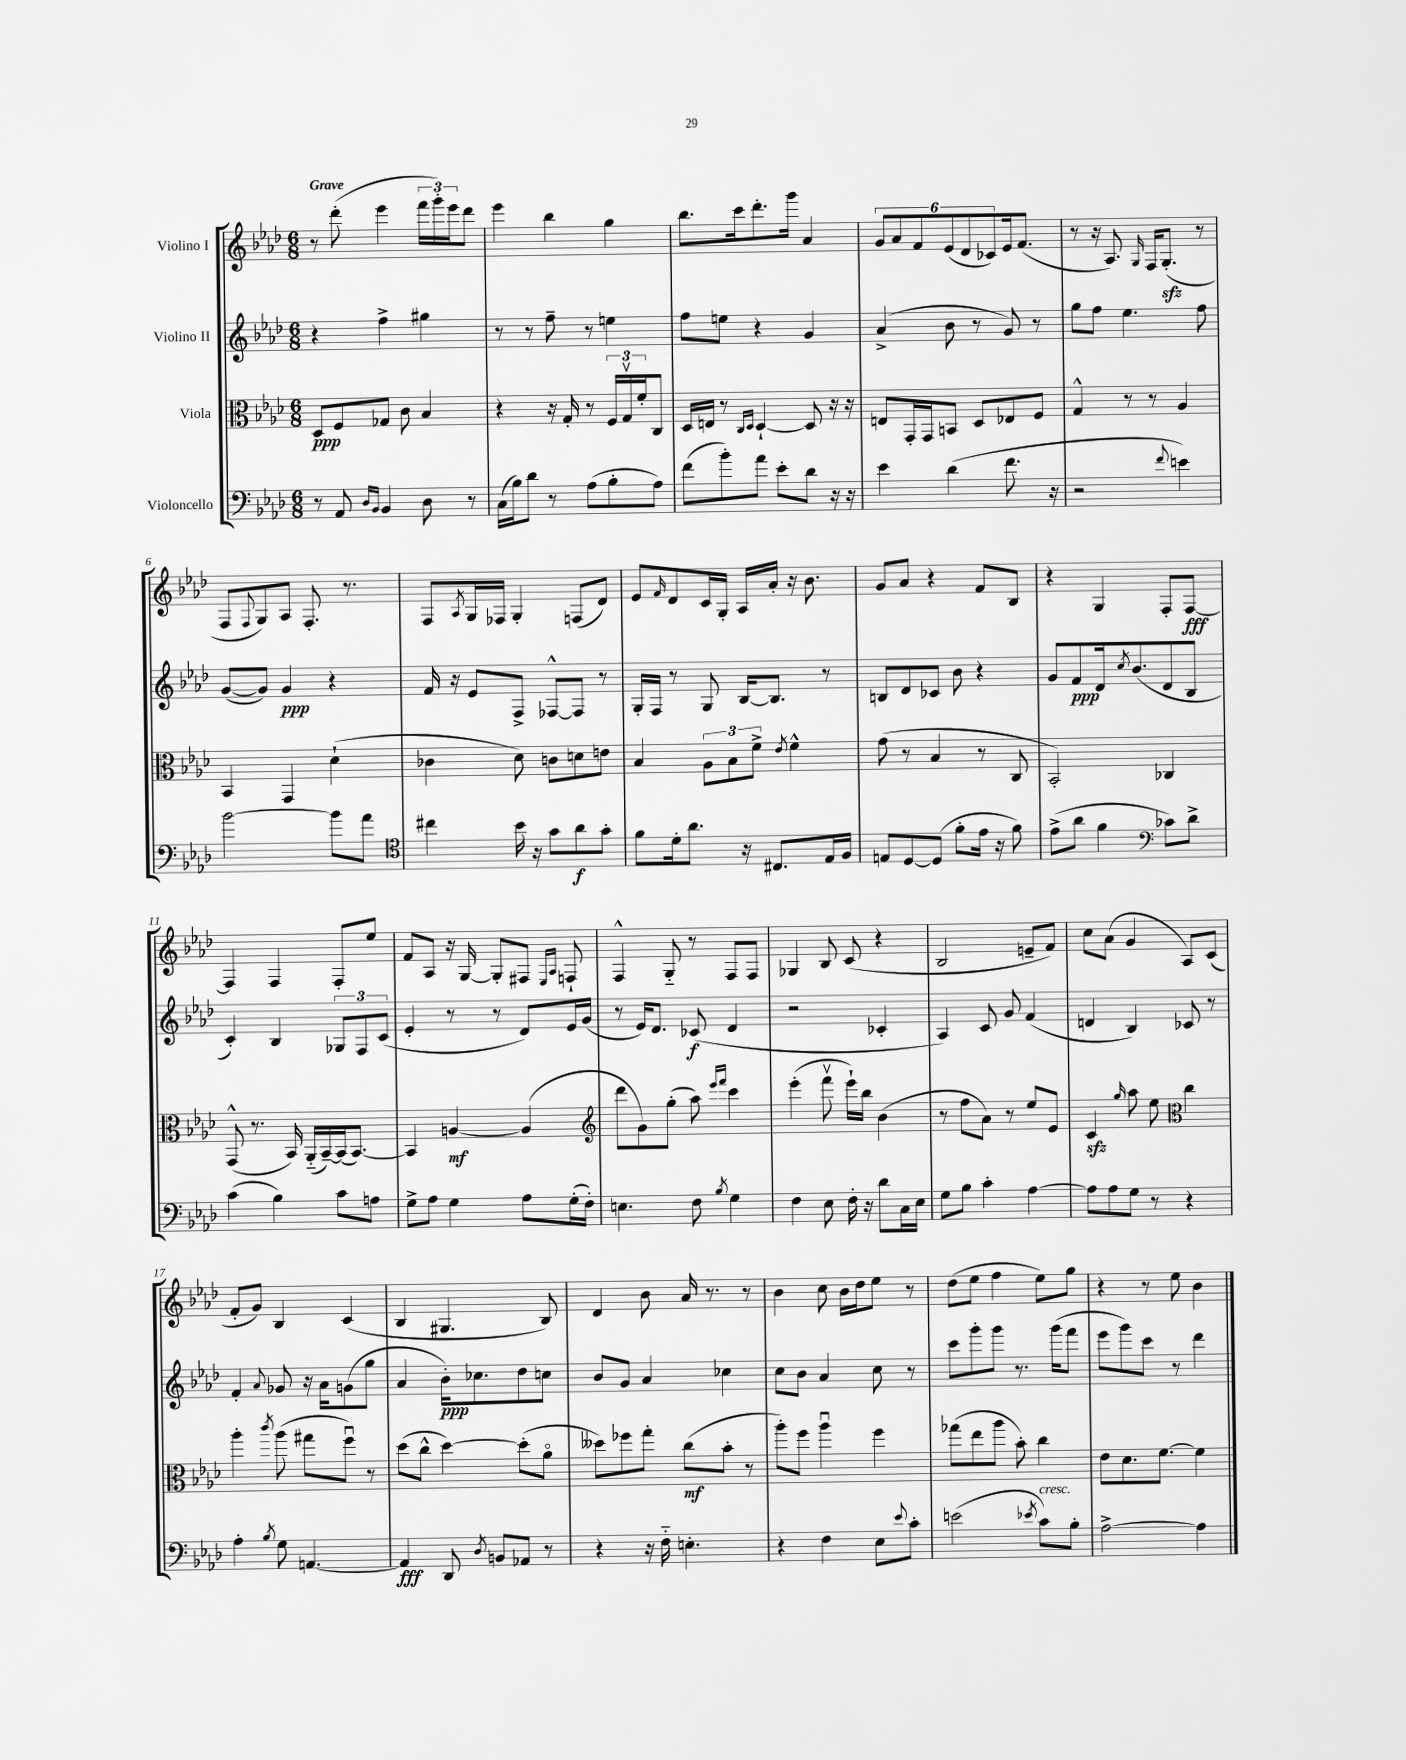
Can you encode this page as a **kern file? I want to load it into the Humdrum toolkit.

**kern	**kern	**kern	**kern
*staff4	*staff3	*staff2	*staff1
*clefF4	*clefC3	*clefG2	*clefG2
*k[b-e-a-d-]	*k[b-e-a-d-]	*k[b-e-a-d-]	*k[b-e-a-d-]
*M6/8	*M6/8	*M6/8	*M6/8
8r	8D-	4r	8r
8AA-	8F	.	(8ddd-'
16qqD-	.	.	.
16qqBB-	.	.	.
4BB-	8G-	4ff^	4eee-
.	8c	.	.
8D-	4B-	4gg#	24fff
.	.	.	24ggg')
.	.	.	24eee-
8r	.	.	8ddd-
=	=	=	=
(16C	4r	8r	4eee-
16B-)	.	.	.
8d-	.	8r	.
8r	16r	8ff~	4bb-
.	16G'	.	.
(8A-	8r	8r	.
8B-'	24F	4ee	4gg
.	24Gv	.	.
.	24f'	.	.
8A-)	8C	.	.
=	=	=	=
(8f	16D-	8ff	8.bb-
.	16E	.	.
8b-')	8r	8ee	.
.	.	.	16ccc
.	16qqC	.	.
.	16qqD-	.	.
8a-	[4D-`	4r	8.ddd-'
8e-'	.	.	.
.	.	.	16ggg
8d-	8D-]	4g	4a-
16r	16r	.	.
16r	16r	.	.
=	=	=	=
4e-	8E	(4a-^	12g
.	.	.	12a-
.	16GG'	.	.
.	.	.	12f
.	16GG	.	.
(4d-	8BB	8b-	(12e-
.	.	.	12d-
.	8D-	8r	.
.	.	.	12c-)
8.f	8E-	8g)	16e-
.	.	.	(8.f
.	8F	8r	.
16r	.	.	.
=	=	=	=
2r	4G^^	8gg	8r
.	.	8ff	16r
.	.	.	8.A-)
.	8r	4.ee-	.
.	.	.	16qqG
.	8r	.	16F
.	.	.	(8.G'
8qqf	.	.	.
4e)	4A-	.	.
.	.	8ff	8r
=	=	=	=
[2b-	4BB-	([8g	8F
.	.	.	8qqF
.	.	8g])	8G)
.	4GG	4g	8A-
.	.	.	8.F'
8b-]	(4d-`	4r	.
.	.	.	8.r
8a-	.	.	.
=	=	=	=
*clefC4	*	*	*
4cc#	4c-	16f	8F
.	.	16r	.
.	.	.	8qA-
.	.	8e-	16G
.	.	.	16F-
16b-	8d-)	8F^	4G'
16r	.	.	.
8g	8c	[8F-^^	.
8a-	8d	8F-]	(8F
8g'	8e	8r	8d-)
=	=	=	=
8f	4B-	16G'	8e-
.	.	16F	.
.	.	.	16qqf
16d-'	.	8r	8d-
8.a-	.	.	.
.	12A-	8G	16c
.	.	.	16G'
.	12B-	.	.
16r	.	[16B-	16A-
.	12f^	.	.
8.C#	.	8.B-]	16a-'
.	8qe-	.	.
.	4f^^	.	16r
.	.	.	8.b-
16E-	.	8r	.
16F	.	.	.
=	=	=	=
8E	(8g	8B	8g
[8D-	8r	8d-	8a-
(8D-]	4B-	8c-	4r
8f'	.	8b-	.
16e-	8r	4r	8f
16r	.	.	.
8f)	8C	.	8B-
=	=	=	=
(8e-^	2BB-')	8g	4r
8a-	.	8f	.
4f	.	16d-	4G
.	.	8qcc	.
.	.	(8.b-	.
*clefF4	*	*	*
8c-)	4C-	8d-	8F'
8d-^	.	8B-	[8F
=	=	=	=
(4c	(8GG^^	4c')	4F]
.	8.r	.	.
4B-)	.	4B-	4F
.	16BB-)	.	.
.	(16AA-'~	.	.
.	[16BB-~)	.	.
8c	(16BB-]	12G-	8F'
.	[8.BB-)	.	.
.	.	12F	.
8A	.	.	8ee-
.	.	(12c	.
=	=	=	=
8G^	4BB-]	4e-'	8f
8A-	.	.	8A-
4G	[4A	8r	16r
.	.	.	[16G
.	.	8r	8G']
8A-	(4A]	8d-)	8F#
.	.	.	16qqE-
.	.	.	16qqA-
(16G'	.	16e-	8F`
16F')	.	(16g	.
=	=	=	=
*	*clefG2	*	*
4.E	8ddd-	8r	4F^^
.	8g)	16e-)	.
.	.	8.d-	.
.	(8gg'	.	8G'~
8F	8aa-)	(8c-	8r
.	16qqeee-	.	.
8qB-	16qqfff	.	.
4G	4ccc	4d-	8F
.	.	.	8F
=	=	=	=
4F	(4eee-'	2r	4G-
8E-	8fffv	.	8B-
16F'	16eee-`)	.	(8c
16r	16bb-	.	.
8d-	(4b-	4c-'	4r
16C	.	.	.
16E-	.	.	.
=	=	=	=
8G	8r	4A-)	2B-
8B-	8ff	.	.
4c'	8a-)	8c	.
.	8r	8g	.
[4A-	8ee-	(4f	8e~
.	8e-	.	8f)
=	=	=	=
8A-]	4c	4d	8cc
8A-	.	.	(8a-
.	16qqgg	.	.
8G	8aa-	4B-)	4g
8r	8ee-	.	.
*	*clefC3	*	*
4r	4cc	8c-	8A-)
.	.	8r	(8c
=	=	=	=
4A-'	4aa-'	4f'	8f'
.	.	.	8g)
8qB-	8qccc	8qqa-	.
8G	(8aa-	8g-	4B-
[4.AA	8gg#	16r	.
.	.	16a-	.
.	8ffu)	(8g	(4c
.	8r	8gg	.
=	=	=	=
4AA]	(8dd-	4a-	4B-
.	8cc^^	.	.
8DD-	[4dd-)	16b-')	4.G#
.	.	8.cc-	.
8qD-	.	.	.
8BB	.	.	.
8AA-	(8dd-']	8dd-	.
8r	8a-o	8cc	8B-)
=	=	=	=
4r	8dd--)	8b-	4d-
.	8ff-	8g	.
16r	8gg'	4a-	8b-
16F'~	.	.	.
4.E'	(8cc	.	16a-
.	.	.	8.r
.	8b-'	4cc-	.
.	8r	.	8r
=	=	=	=
4r	8aa-')	8cc	4b-
.	8ff	8b-	.
4F	4aa-u	4a-	8cc
.	.	.	16b-
.	.	.	16dd-
8E-	4ff	8cc	8ee-
8qqe-	.	.	.
8c'	.	8r	8r
=	=	=	=
(2e	(8gg-	8ccc	(8dd-
.	8ee-	8ggg'	8ee-
.	8aa-	8ggg	4ff
.	8b-')	8.r	.
8qe-	.	.	.
8c)	4cc	.	8ee-)
.	.	(16ggg	.
8B-'	.	8fff	8gg
=	=	=	=
[2A-^	8e-	8eee-	4r
.	8.d-	8ggg)	.
.	.	8ccc	8r
.	[8.f	.	.
.	.	8r	8ee-
4A-]	4f]	4ddd-	4b-
==	==	==	==
*-	*-	*-	*-
